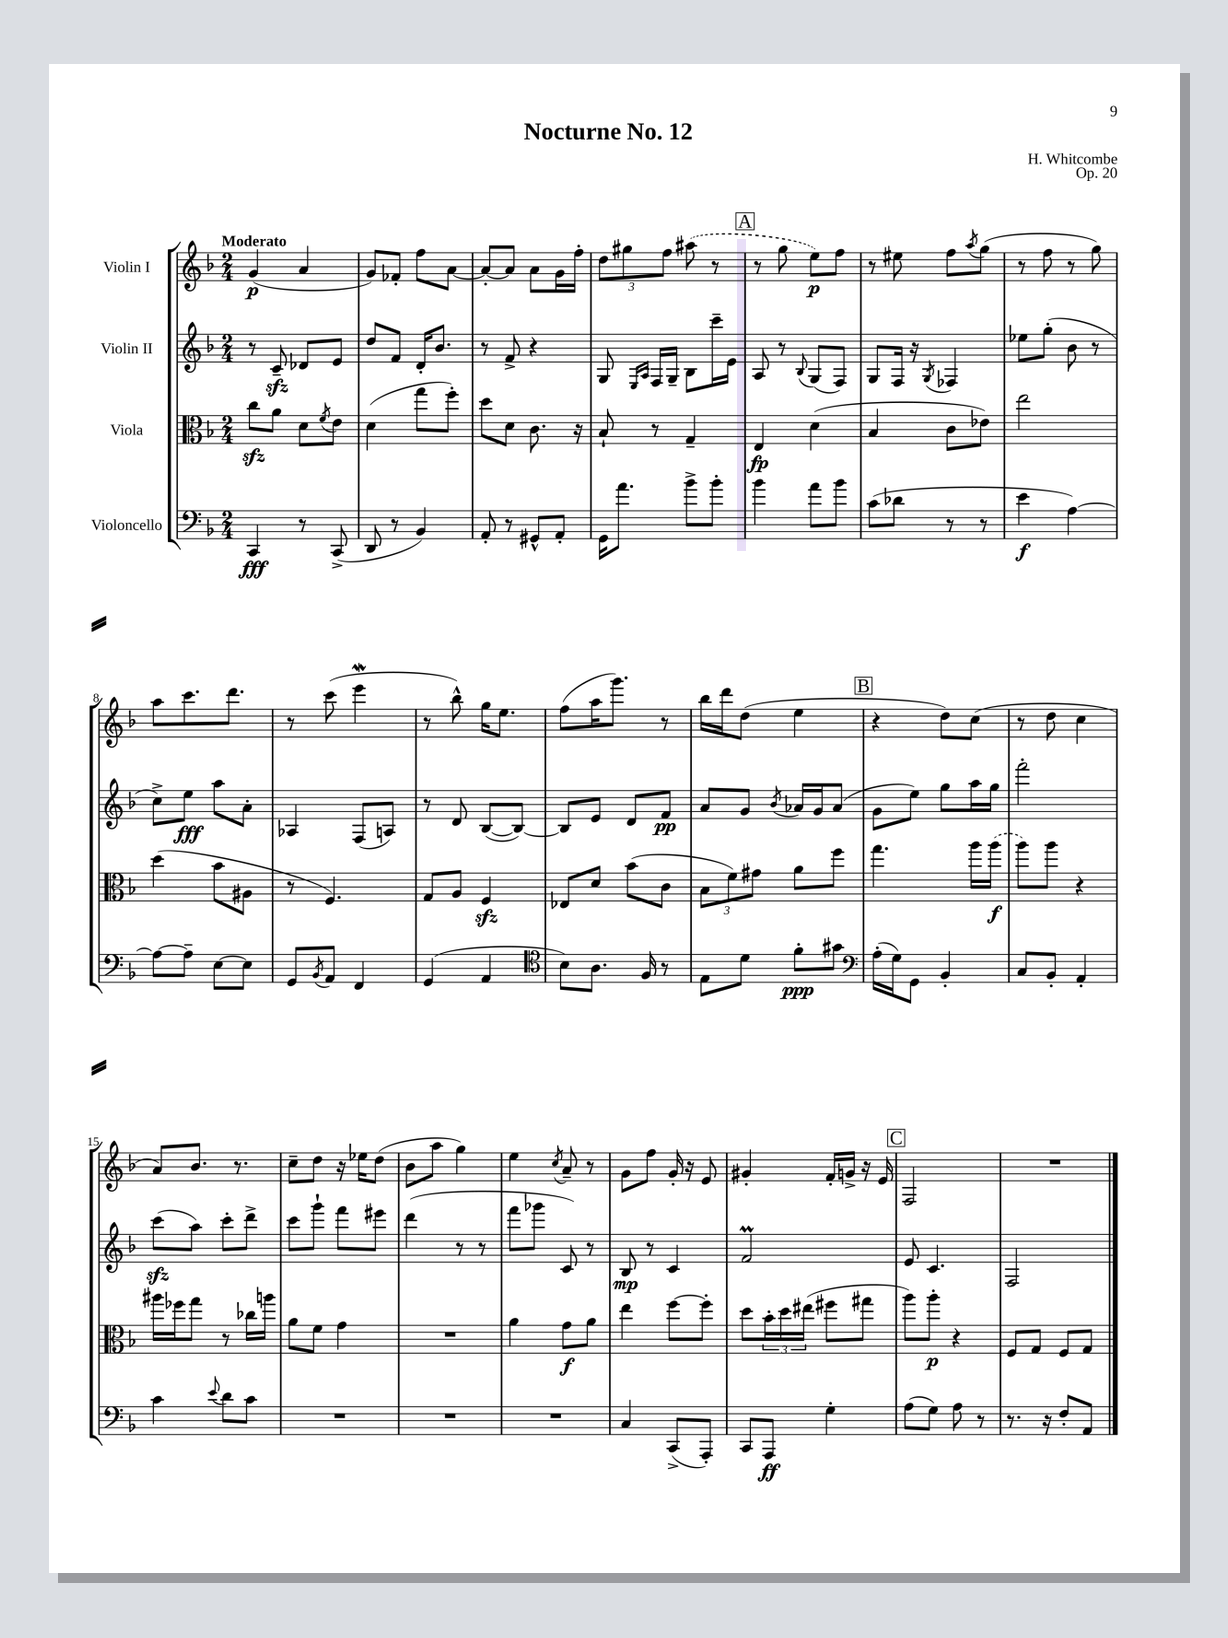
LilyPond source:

\header { title = "Nocturne No. 12" composer = "H. Whitcombe" opus = "Op. 20" }
<<
\new StaffGroup <<
\new Staff = "s0" \with { instrumentName = "Violin I" } {
    \clef treble \key f \major \numericTimeSignature \time 2/4 \tempo "Moderato"
    g'4\p( a'4 |
    g'8) fes'8-. f''8 a'8~ |
    a'8~-. a'8 a'8 g'16 f''16-. |
    \tuplet 3/2 { d''8 gis''8 f''8 } \once \slurDashed ais''8( r8 |
    \mark \markup { \box "A" } r8 g''8 e''8\p) f''8 |
    r8 eis''8 f''8 \acciaccatura { a''8 } g''8( |
    r8 f''8 r8 g''8) |
    a''8 c'''8. d'''8. |
    r8 c'''8( e'''4\mordent |
    r8 bes''8-^) g''16 e''8. |
    f''8( a''16 g'''8.) r8 |
    bes''16 d'''16 d''8( e''4 |
    \mark \markup { \box "B" } r4 d''8) c''8( |
    r8 d''8 c''4 |
    a'8) bes'8. r8. |
    c''8-- d''8 r16 ees''16 d''8( |
    bes'8 a''8 g''4) |
    e''4 \acciaccatura { c''8 } a'8-- r8 |
    g'8 f''8 g'16-. r16 e'8 |
    gis'4-. f'16-. g'16-> r16 e'16 |
    \mark \markup { \box "C" } f2 |
    R2 \bar "|." |
}
\new Staff = "s1" \with { instrumentName = "Violin II" } {
    \clef treble \key f \major \numericTimeSignature \time 2/4
    r8 c'8--\sfz des'8 e'8 |
    d''8 f'8 d'16-. bes'8. |
    r8 f'8-> r4 |
    g8 \grace { e16 a16 } f16 g16-- bes8 c'''16-- e'16 |
    \mark \markup { \box "A" } a8 r8 \appoggiatura { bes8 } g8( f8) |
    g8 f16 r16 \acciaccatura { g8 } fes4 |
    ees''8 g''8-.( bes'8 r8 |
    c''8->) e''8\fff a''8 a'8-. |
    aes4 f8( a8) |
    r8 d'8 bes8~( bes8~) |
    bes8 e'8 d'8 f'8\pp |
    a'8 g'8 \acciaccatura { bes'8 } aes'16 g'16 aes'8( |
    \mark \markup { \box "B" } g'8 e''8) g''8 a''16 g''16 |
    f'''2-. |
    c'''8\sfz( a''8) c'''8-. d'''8-> |
    c'''8 g'''8-! f'''8 eis'''8 |
    d'''4( r8 r8 |
    f'''8 ges'''8 c'8) r8 |
    bes8\mp r8 c'4 |
    f'2\prall |
    \mark \markup { \box "C" } e'8 c'4. |
    f2 \bar "|." |
}
\new Staff = "s2" \with { instrumentName = "Viola" } {
    \clef alto \key f \major \numericTimeSignature \time 2/4
    c''8\sfz a'8 d'8 \acciaccatura { f'8 } e'8 |
    d'4( g''8 f''8-.) |
    d''8 d'8 c'8. r16 |
    bes8-! r8 g4-- |
    \mark \markup { \box "A" } e4\fp d'4( |
    bes4 c'8 ees'8) |
    e''2 |
    d''4( bes'8 ais8 |
    r8 f4.) |
    g8 a8 f4\sfz |
    ees8 d'8 bes'8( c'8 |
    \tuplet 3/2 { bes8 f'8) gis'8 } a'8 f''8 |
    \mark \markup { \box "B" } g''4. a''16 \once \slurDashed a''16\f( |
    a''8) a''8 r4 |
    ais''16 fes''16 g''8 r8 ces''16 a''16 |
    a'8 f'8 g'4 |
    R2 |
    a'4 g'8\f a'8 |
    e''4 f''8~ f''8-. |
    d''8 \tuplet 3/2 { bes'16-. d''16 eis''16( } fis''8 gis''8 |
    \mark \markup { \box "C" } a''8) a''8-.\p r4 |
    f8 g8 f8 g8 \bar "|." |
}
\new Staff = "s3" \with { instrumentName = "Violoncello" } {
    \clef bass \key f \major \numericTimeSignature \time 2/4
    c,4\fff r8 c,8->( |
    d,8 r8 bes,4) |
    a,8-. r8 gis,8-^ a,8-. |
    g,16 a'8. bes'8-> bes'8-. |
    \mark \markup { \box "A" } bes'4 a'8 bes'8 |
    c'8( des'8 r8 r8 |
    e'4\f a4~) |
    a8~ a8-- e8~ e8 |
    g,8 \acciaccatura { bes,8 } a,8 f,4 |
    g,4( a,4 |
    \clef tenor bes8) a8. f16 r8 |
    e8 d'8 f'8-.\ppp gis'8 |
    \mark \markup { \box "B" } \clef bass a16-.( g16) g,8 bes,4-. |
    c8 bes,8-. a,4-. |
    c'4 \appoggiatura { e'8 } d'8 c'8 |
    R2 |
    R2 |
    R2 |
    c4 c,8->( a,,8-.) |
    c,8 a,,8\ff g4-. |
    \mark \markup { \box "C" } a8( g8) a8 r8 |
    r8. r16 f8-. a,8 \bar "|." |
}
>>
>>
